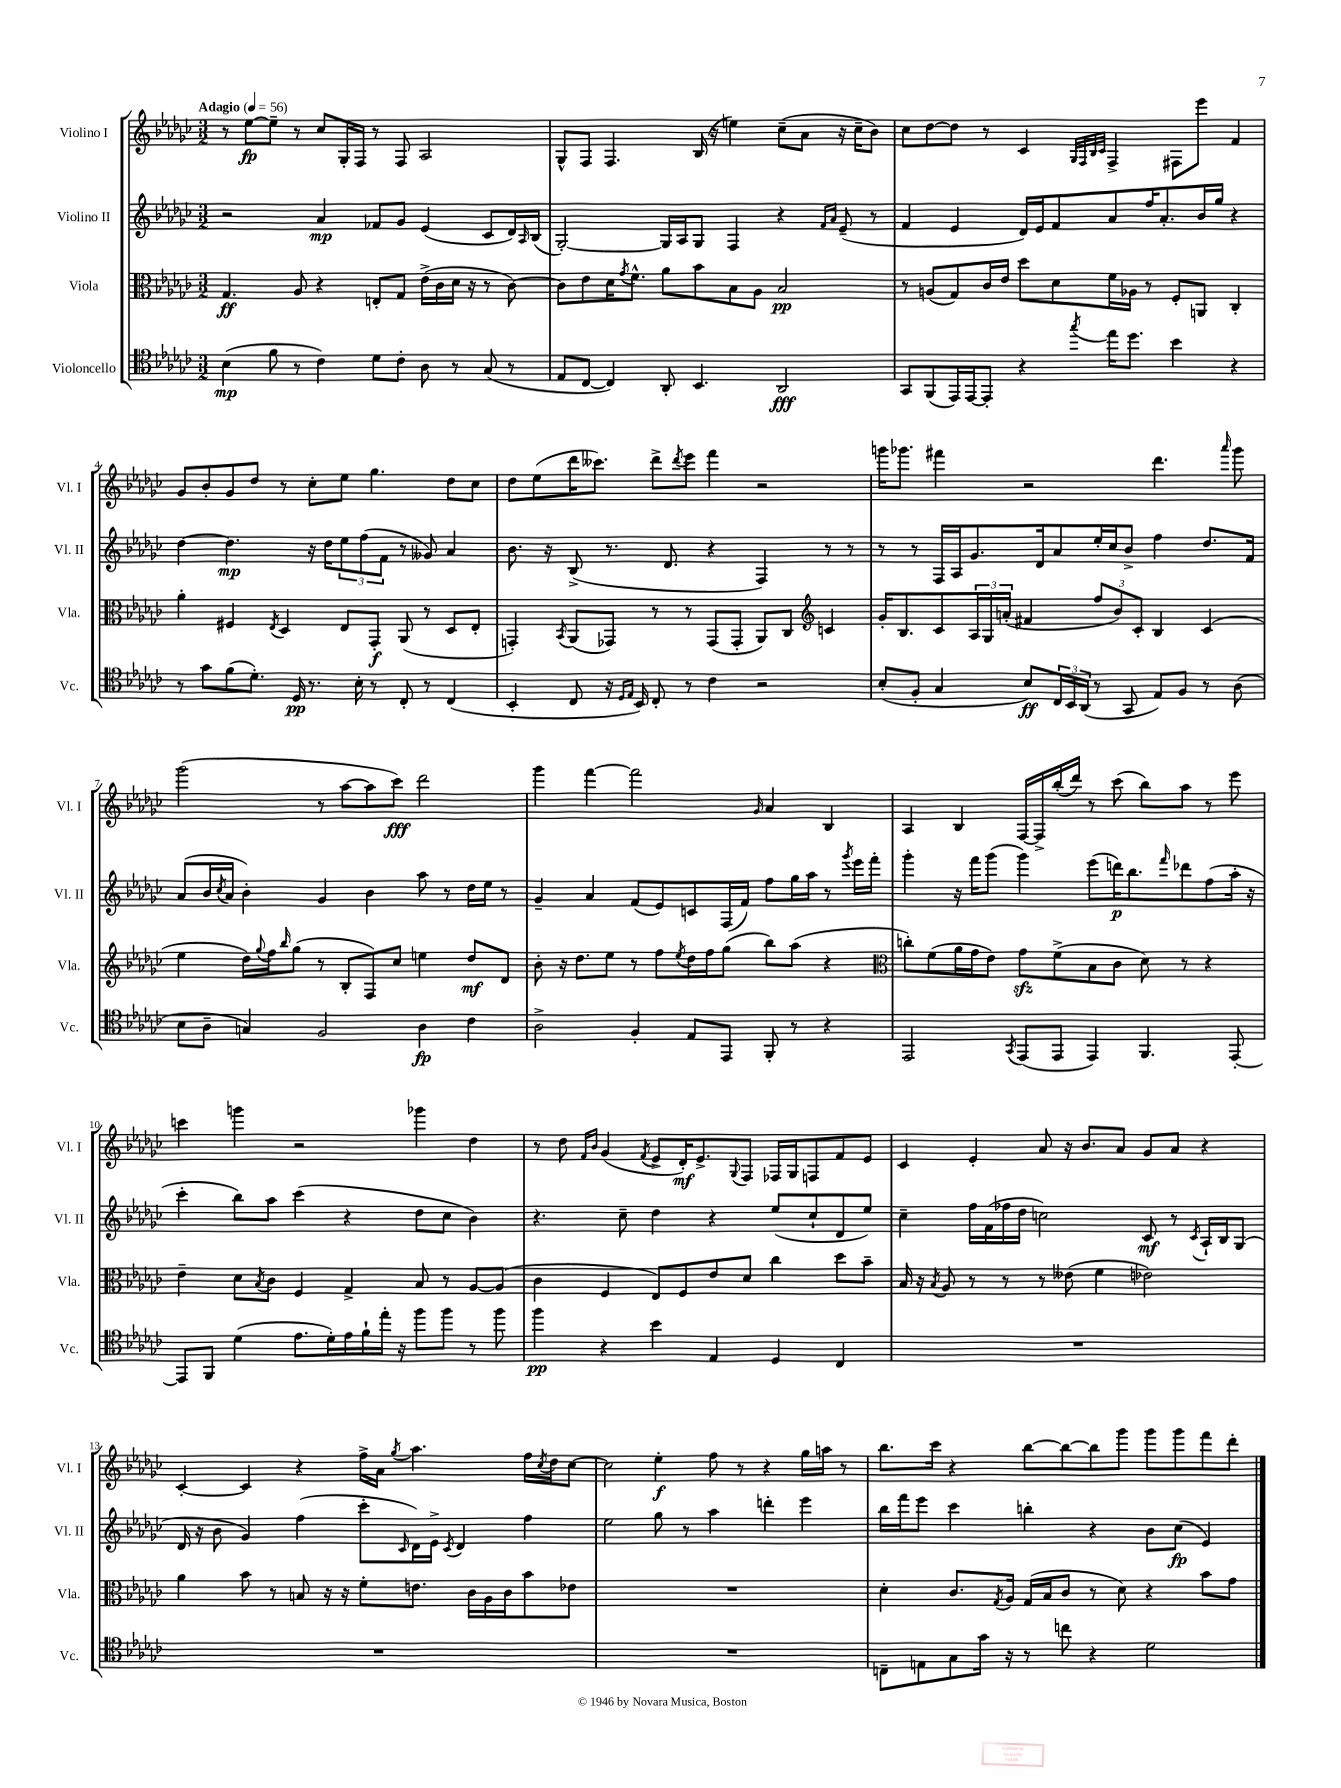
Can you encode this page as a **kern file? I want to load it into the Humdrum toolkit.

**kern	**kern	**kern	**kern
*staff4	*staff3	*staff2	*staff1
*clefC4	*clefC3	*clefG2	*clefG2
*k[b-e-a-d-g-c-]	*k[b-e-a-d-g-c-]	*k[b-e-a-d-g-c-]	*k[b-e-a-d-g-c-]
*M3/2	*M3/2	*M3/2	*M3/2
*MM56	*MM56	*MM56	*MM56
(4B-	4.G-	2r	8r
.	.	.	[8ee-
8f	.	.	8ee-~]
8r	8A-	.	8r
4c-)	4r	4a-	8cc-
.	.	.	16G-'
.	.	.	16F
8d-	8E'	8f-	8r
8c-'	8G-	8g-	8F
8A-	(16e-^	(4e-	2A-
.	16c-	.	.
8r	16d-	.	.
.	16r	.	.
(8G-	8r	8c-	.
8r	[8c-)	16d-)	.
.	.	16qqA-	.
.	.	(16B-	.
=	=	=	=
8E-	8c-]	[2G-')	8G-^^
[8C-	8e-	.	8F
4C-])	16d-	.	4.F
.	8qg-	.	.
.	8.f^^	.	.
8AA-'	8a-	16G-]	.
.	.	16A-	.
4.BB-	8b-	8G-	(16B-
.	.	.	16r
.	8B-	4F	4ee)
.	8A-	.	.
2AA-	2B-	4r	(8cc-~
.	.	.	8a-
.	.	16qqf	.
.	.	16qqa-	.
.	.	(8e-~	16r
.	.	.	16cc-~
.	.	8r	8b-)
=	=	=	=
8GG-	8r	4f	8cc-
(8FF	(8A	.	[8dd-
16EE-)	8G-)	4e-	8dd-]
[16EE-	.	.	.
8EE-']	16c-	.	8r
.	16e-	.	.
4r	8dd-	16d-)	4c-
.	.	16e-	.
.	8d-	8f	.
.	.	.	32qqG-
.	.	.	32qqF
.	.	.	32qqB-
8qgg-	.	.	32qqc-
16ee-	16f	8a-	4F^
8.dd-	16A-	.	.
.	8r	16ff	.
.	.	8.a-'	.
4b-	8F'	.	8F#
.	8AA	16b-	8eee-
.	.	16gg-	.
4r	4C-'	4r	4f
=	=	=	=
8r	4a-'	[4dd-	8g-
8g-	.	.	8b-'
(8f	4F#	4.dd-]	8g-
8.d-')	.	.	8dd-
.	8qE-	.	.
.	4D-	.	8r
16D-	.	.	.
8.r	.	16r	8cc-'
.	.	16dd-	.
.	8E-	12ee-	8ee-
16B-'	.	.	.
.	.	(12ff	.
8r	8GG-'	.	4.gg-
.	.	12f	.
8C-'	(8AA-	8r	.
8r	8r	8g--)	.
(4C-	8D-	4a-	8dd-
.	8E-'	.	8cc-
=	=	=	=
4BB-'	4GG')	8.b-	8dd-
.	.	.	(8ee-
.	.	16r	.
.	8qBB-	.	.
8C-	(8AA-	(8B-^	16ddd-
.	.	.	8.ccc--)
16r	8GG-)	8.r	.
16qqD-	.	.	.
16qqE-	.	.	.
16BB-)	.	.	.
8C-'	8r	.	8ddd-^
.	.	8.d-	.
.	.	.	8qddd-
8r	8r	.	8eee-
4c-	(8GG-	4r	4fff
.	8GG-'	.	.
2r	8AA-)	4F)	2r
.	8C-	.	.
*	*clefG2	*	*
.	4c	8r	.
.	.	8r	.
=	=	=	=
(8B-'	16g-'	8r	16ggg
.	8.B-	.	8.ggg-
8F'	.	8r	.
4G-	8c-	16F	4fff#
.	.	16A-	.
.	24A-	8.g-	.
.	24G-	.	.
.	(24a'	.	.
8B-)	4f#	.	2r
.	.	16d-	.
24C-	.	8a-	.
24BB-	.	.	.
(24AA-	.	.	.
8r	12ff	16ee-'	.
.	.	16cc-	.
.	12b-)	.	.
8GG-	.	8b-^	.
.	12c-'	.	.
8E-)	4B-	4ff	4.ddd-
8F	.	.	.
8r	(4c-	8.dd-	.
.	.	.	16qqaaa-
(8A-	.	.	8ggg-
.	.	16f	.
=	=	=	=
8B-	4ee-	(8a-	(2ggg-
8A-~	.	16b-	.
.	.	8qcc-	.
.	.	16a-	.
4G)	16dd-)	4b-')	.
.	8qqgg-	.	.
.	16ff	.	.
.	16qqbb-	.	.
.	(8gg-	.	.
2F	8r	4g-	8r
.	8B-'	.	[8aa-
.	8F)	4b-	8aa-]
.	8cc-	.	8ccc-)
4A-	4ee	8aa-	2ddd-
.	.	8r	.
4c-	8dd-	16dd-	.
.	.	16ee-	.
.	8d-	8r	.
=	=	=	=
2A-^	8b-'	4g-~	4ggg-
.	16r	.	.
.	8.dd-	.	.
.	.	4a-	[4fff
.	8ee-	.	.
4F'	8r	(8f	2fff]
.	8ff	8e-)	.
.	8qee-	.	.
8E-	16dd-	8c	.
.	16ff	.	.
8EE-	(8gg-	(16F	.
.	.	16f)	.
.	.	.	16qqg-
8FF'	8bb-)	8ff	4a-
8r	(8aa-	16gg-	.
.	.	16aa-	.
4r	4r	8r	4B-
.	.	8qggg-	.
.	.	16eee-	.
.	.	16fff'	.
=	=	=	=
*	*clefC3	*	*
2EE-	8cc')	4ggg-'	4A-
.	(8f	.	.
.	16a-	16r	4B-
.	16g-	16fff	.
.	8e-)	(8ggg-	.
8qGG-	.	.	.
(8EE-	8g-	4ggg-)	[16F
.	.	.	16F^]
8EE-	(8f^	.	(16bb-'
.	.	.	16ddd-)
4EE-)	8B-	(8eee-	8r
.	8c-	16ddd)	(8ccc-
.	.	8.bb-	.
4.FF	8d-)	.	8bb-)
.	.	16qqfff	.
.	8r	8ddd-	8aa-
.	4r	(8ff	8r
[8EE-'	.	16aa-'	8eee-
.	.	16r	.
=	=	=	=
8EE-]	4e-~	4ccc-'	4ccc
8FF	.	.	.
(4d-	8d-	8bb-)	4ggg
.	8qB-	.	.
.	8c-	8aa-	.
8.e-	4F	(4ccc-	2r
16d-')	.	.	.
16e-	4G-^	4r	.
16f`	.	.	.
16ee-'	.	.	.
16r	.	.	.
8ff	8B-	8dd-	4ggg-
8ff	8r	8cc-	.
8r	[8A-	4b-)	4dd-
8ff	(8A-]	.	.
=	=	=	=
4ff	4c-	4.r	8r
.	.	.	8dd-
.	.	.	16qqf
.	.	.	16qqb-
4r	4F	.	(4g-
.	.	8cc-~	.
.	.	.	8qf
4b-	8E-)	4dd-	8e-^
.	8F	.	16d-')
.	.	.	8.e-^
4E-	8e-	4r	.
.	.	.	8qqG-
.	8d-	.	8F
4D-	4cc-	(8ee-	16F-
.	.	.	16G-
.	.	8cc-`	8F
4C-	8dd-	8d-	8f
.	8b-~	8ee-)	8e-
=	=	=	=
1.r	16B-	4cc-~	4c-
.	16r	.	.
.	8qB-	.	.
.	8A-	.	.
.	8r	16ff	4e-'
.	.	(16f	.
.	8r	16ff-	.
.	.	16dd-	.
.	8r	2cc)	8a-
.	(8e--	.	16r
.	.	.	8.b-
.	4f	.	.
.	.	.	8a-
.	2e-)	8c-	8g-
.	.	8r	8a-
.	.	8qc-	.
.	.	16A-`	4r
.	.	16B-	.
.	.	(8G-	.
=	=	=	=
1.r	4a-	16d-	[4c-'
.	.	16r	.
.	.	8b-	.
.	8b-	4g-)	4c-]
.	8r	.	.
.	8B	(4ff	4r
.	16r	.	.
.	16r	.	.
.	8f'	8ccc-'	16ff^
.	.	.	16a-
.	.	16qqc-	8qgg-
.	8.e	16d-)	4.aa-
.	.	16e-^	.
.	.	8qc-	.
.	.	4d-	.
.	16c-	.	.
.	16A-	.	.
.	16c-	.	.
.	8b-	4ff	16ff
.	.	.	8qcc-
.	.	.	16dd-
.	8e-	.	[8cc-
=	=	=	=
1.r	1.r	2ee-	2cc-]
.	.	8gg-	4ee-'
.	.	8r	.
.	.	4aa-	8ff
.	.	.	8r
.	.	4ddd'	4r
.	.	4eee-	16gg-
.	.	.	16aa
.	.	.	8r
=	=	=	=
8C~	4d-'	16bb-	8.bb-
.	.	16fff	.
8E	.	8eee-	.
.	.	.	16ccc-
8G-	8.c-	4ccc-	4r
16g-	.	.	.
.	8qG-	.	.
16r	16A-	.	.
8r	(16G-	4bb'	[8bb-
.	16B-	.	.
8cc	8c-	.	8bb-_
4r	8r	4r	8bb-]
.	8d-)	.	8ggg-
2d-	4r	8b-	8ggg-
.	.	(8cc-	8ggg-
.	8b-	4e-)	8fff
.	8g-	.	8ddd-'
==	==	==	==
*-	*-	*-	*-
